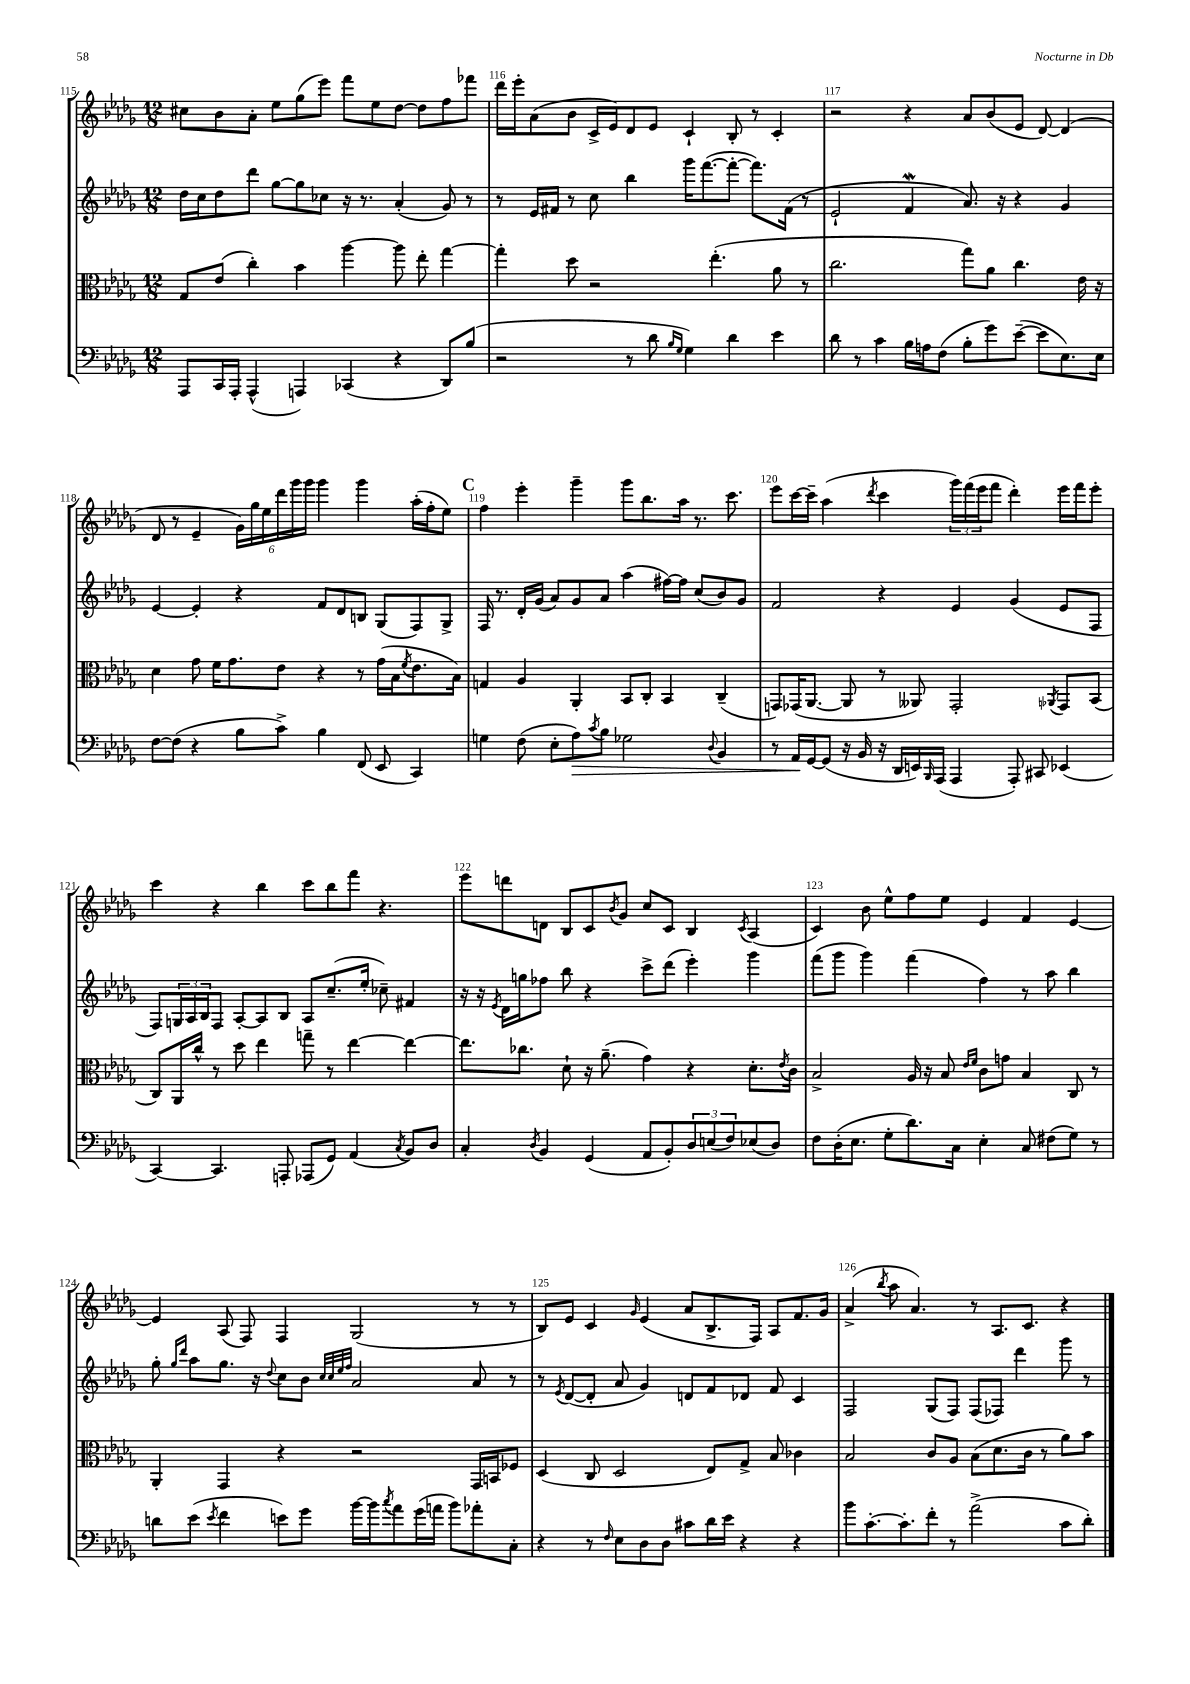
<<
\new StaffGroup <<
\new Staff = "s0" {
    \clef treble \key des \major \numericTimeSignature \time 12/8
    cis''8 bes'8 aes'8-. ees''8 ges''8( ees'''8) f'''8 ees''8 des''8~ des''8 f''8 fes'''8 |
    des'''16 ees'''16-. aes'8( bes'8 c'16-> ees'16) des'8 ees'8 c'4-! bes8-. r8 c'4-. |
    r2 r4 aes'8 bes'8( ees'8 des'8~) des'4( |
    des'8 r8 ees'4-- \tuplet 6/4 { ges'16) ges''16 ees''16 des'''16 ges'''16 ges'''16 } ges'''4 ges'''4 aes''16-.( f''16-. ees''8) |
    \mark \markup { \bold "C" } f''4 ees'''4-. ges'''4-- ges'''8 bes''8. aes''16 r8. c'''8. |
    ees'''8 c'''16~ c'''16-- aes''4( \acciaccatura { des'''8 } c'''4 \tuplet 3/2 { ges'''16) f'''16( ees'''16 } f'''8 des'''4-.) ees'''16 f'''16 ees'''8-. |
    c'''4 r4 bes''4 c'''8 bes''8 f'''8 r4. |
    ees'''8 d'''8 d'8 bes8 c'8 \acciaccatura { bes'8 } ges'8 c''8 c'8 bes4 \acciaccatura { c'8 } aes4( |
    c'4) bes'8 ees''8-^ f''8 ees''8 ees'4 f'4 ees'4~ |
    ees'4 aes8( f8) f4 ges2( r8 r8 |
    bes8) ees'8 c'4 \grace { ges'16 } ees'4( aes'8 bes8.-> f16) aes8 f'8. ges'16 |
    aes'4->( \acciaccatura { bes''8 } aes''8 aes'4.) r8 aes8. c'8. r4 \bar "|." |
}
\new Staff = "s1" {
    \clef treble \key des \major \numericTimeSignature \time 12/8
    des''16 c''16 des''8 des'''8 ges''8~ ges''8 ces''8 r16 r8. aes'4-.( ges'8) r8 |
    r8 ees'16 fis'16 r8 c''8 bes''4 ges'''16 f'''8.~( f'''8~-. f'''8.) fis'16( r8 |
    ees'2-! f'4\mordent aes'8.) r16 r4 ges'4 |
    ees'4~ ees'4-. r4 f'8 des'8 b8 ges8( f8) ges8-> |
    \mark \markup { \bold "C" } f16 r8. des'16-. ges'16( aes'8) ges'8 aes'8 aes''4( fis''16~) fis''16 c''8( bes'8) ges'8 |
    f'2 r4 ees'4 ges'4( ees'8 f8 |
    f8) \tuplet 3/2 { g16 aes16 bes16 } f8 aes8~-. aes8 bes8 aes8 c''8.--( ees''16-. ces''8--) fis'4 |
    r16 r16 \acciaccatura { ees'8 } des'16 g''16 fes''8 bes''8 r4 c'''8-> des'''8( ees'''4-.) ges'''4 |
    f'''8( ges'''8 ges'''4) f'''4( f''4) r8 aes''8 bes''4 |
    ges''8-. \grace { ges''16 des'''16 } aes''8 ges''8. r16 \appoggiatura { des''8 } c''8 bes'8 \grace { c''32 c''32 ees''32 f''32 } aes'2 aes'8 r8 |
    r8 \acciaccatura { ees'8 } des'8~( des'8-. aes'8 ges'4) d'8 f'8 des'8 f'8 c'4 |
    f2 ges8( f8) f8( fes8) des'''4 ges'''8 r8 \bar "|." |
}
\new Staff = "s2" {
    \clef alto \key des \major \numericTimeSignature \time 12/8
    ges8 ees'8( c''4-.) bes'4 aes''4~ aes''8 ees''8-. ges''4~ |
    ges''4-. des''8 r2 ees''4.-.( aes'8 r8 |
    c''2. ges''8) aes'8 c''4. ees'16 r16 |
    des'4 ges'8 f'16 ges'8. ees'8 r4 r8 ges'16( bes16 \acciaccatura { f'8 } ees'8. bes16) |
    \mark \markup { \bold "C" } g4 aes4 aes,4-. bes,8 c8-. bes,4 c4--( |
    g,8) ges,16( aes,8.~ aes,8 r8 aeses,8) ges,2-. \acciaccatura { aes,8 } ges,8 bes,8( |
    c8) aes,16 c''16-^ r8 des''8 ees''4 g''8-- r8 ees''4~ ees''4~ |
    ees''8. ces''8. des'8-! r16 aes'8.--( ges'4) r4 des'8.-. \acciaccatura { ees'8 } c'16 |
    bes2-> aes16 r16 bes8 \grace { ees'16 f'16 } c'8 g'8 bes4 c8 r8 |
    aes,4-. ges,4 r4 r2 ges,16 b,16 fes8 |
    des4( c8 des2 ees8) ges8-> bes8 ces'4 |
    bes2 c'8 aes8 bes8( des'8. c'16 r8 aes'8) bes'8 \bar "|." |
}
\new Staff = "s3" {
    \clef bass \key des \major \numericTimeSignature \time 12/8
    aes,,8 c,16 aes,,16-. aes,,4-^( a,,4) ces,4( r4 des,8) bes8( |
    r2 r8 des'8 \grace { bes16 ges16 } ges4) des'4 ees'4 |
    des'8 r8 c'4 bes16 a16 f8( bes8-. ges'8) ees'8~--( ees'8 ees8.) ees16 |
    f8~ f8( r4 bes8 c'8->) bes4 f,8( ees,8 c,4) |
    \mark \markup { \bold "C" } g4 f8( ees8-. aes8\>) \acciaccatura { c'8 } bes8 ges2 \appoggiatura { des8 } bes,4 |
    r8 aes,16\! ges,16~ ges,8( r16 bes,16 r16 des,16 e,16) \grace { bes,,16 } aes,,16( aes,,4 aes,,8-.) cis,8 ees,4( |
    c,4~) c,4. a,,8-. aes,,8( ges,8) aes,4( \acciaccatura { c8 } bes,8) des8 |
    c4-. \acciaccatura { des8 } bes,4 ges,4( aes,8 bes,8-.) \tuplet 3/2 { des8 e8( f8) } ees8( des8) |
    f8 des16-.( ees8. ges8-. des'8.) c16 ees4-. c8 fis8( ges8) r8 |
    d'8 ees'8( \acciaccatura { ees'8 } f'4 e'8) ges'8 bes'16~ bes'16 \acciaccatura { c''8 } aes'8 ges'16( a'16 bes'8) aes'8-. c8-. |
    r4 r8 \grace { f16 } ees8 des8 des8 cis'8 des'16 ees'16 r4 r4 |
    bes'8 c'8.~-. c'8.-. f'8-. r8 aes'2->( c'8 des'8-.) \bar "|." |
}
>>
>>
\layout { \context { \Score currentBarNumber = #115 \override BarNumber.break-visibility = ##(#f #t #t) barNumberVisibility = #all-bar-numbers-visible } }
